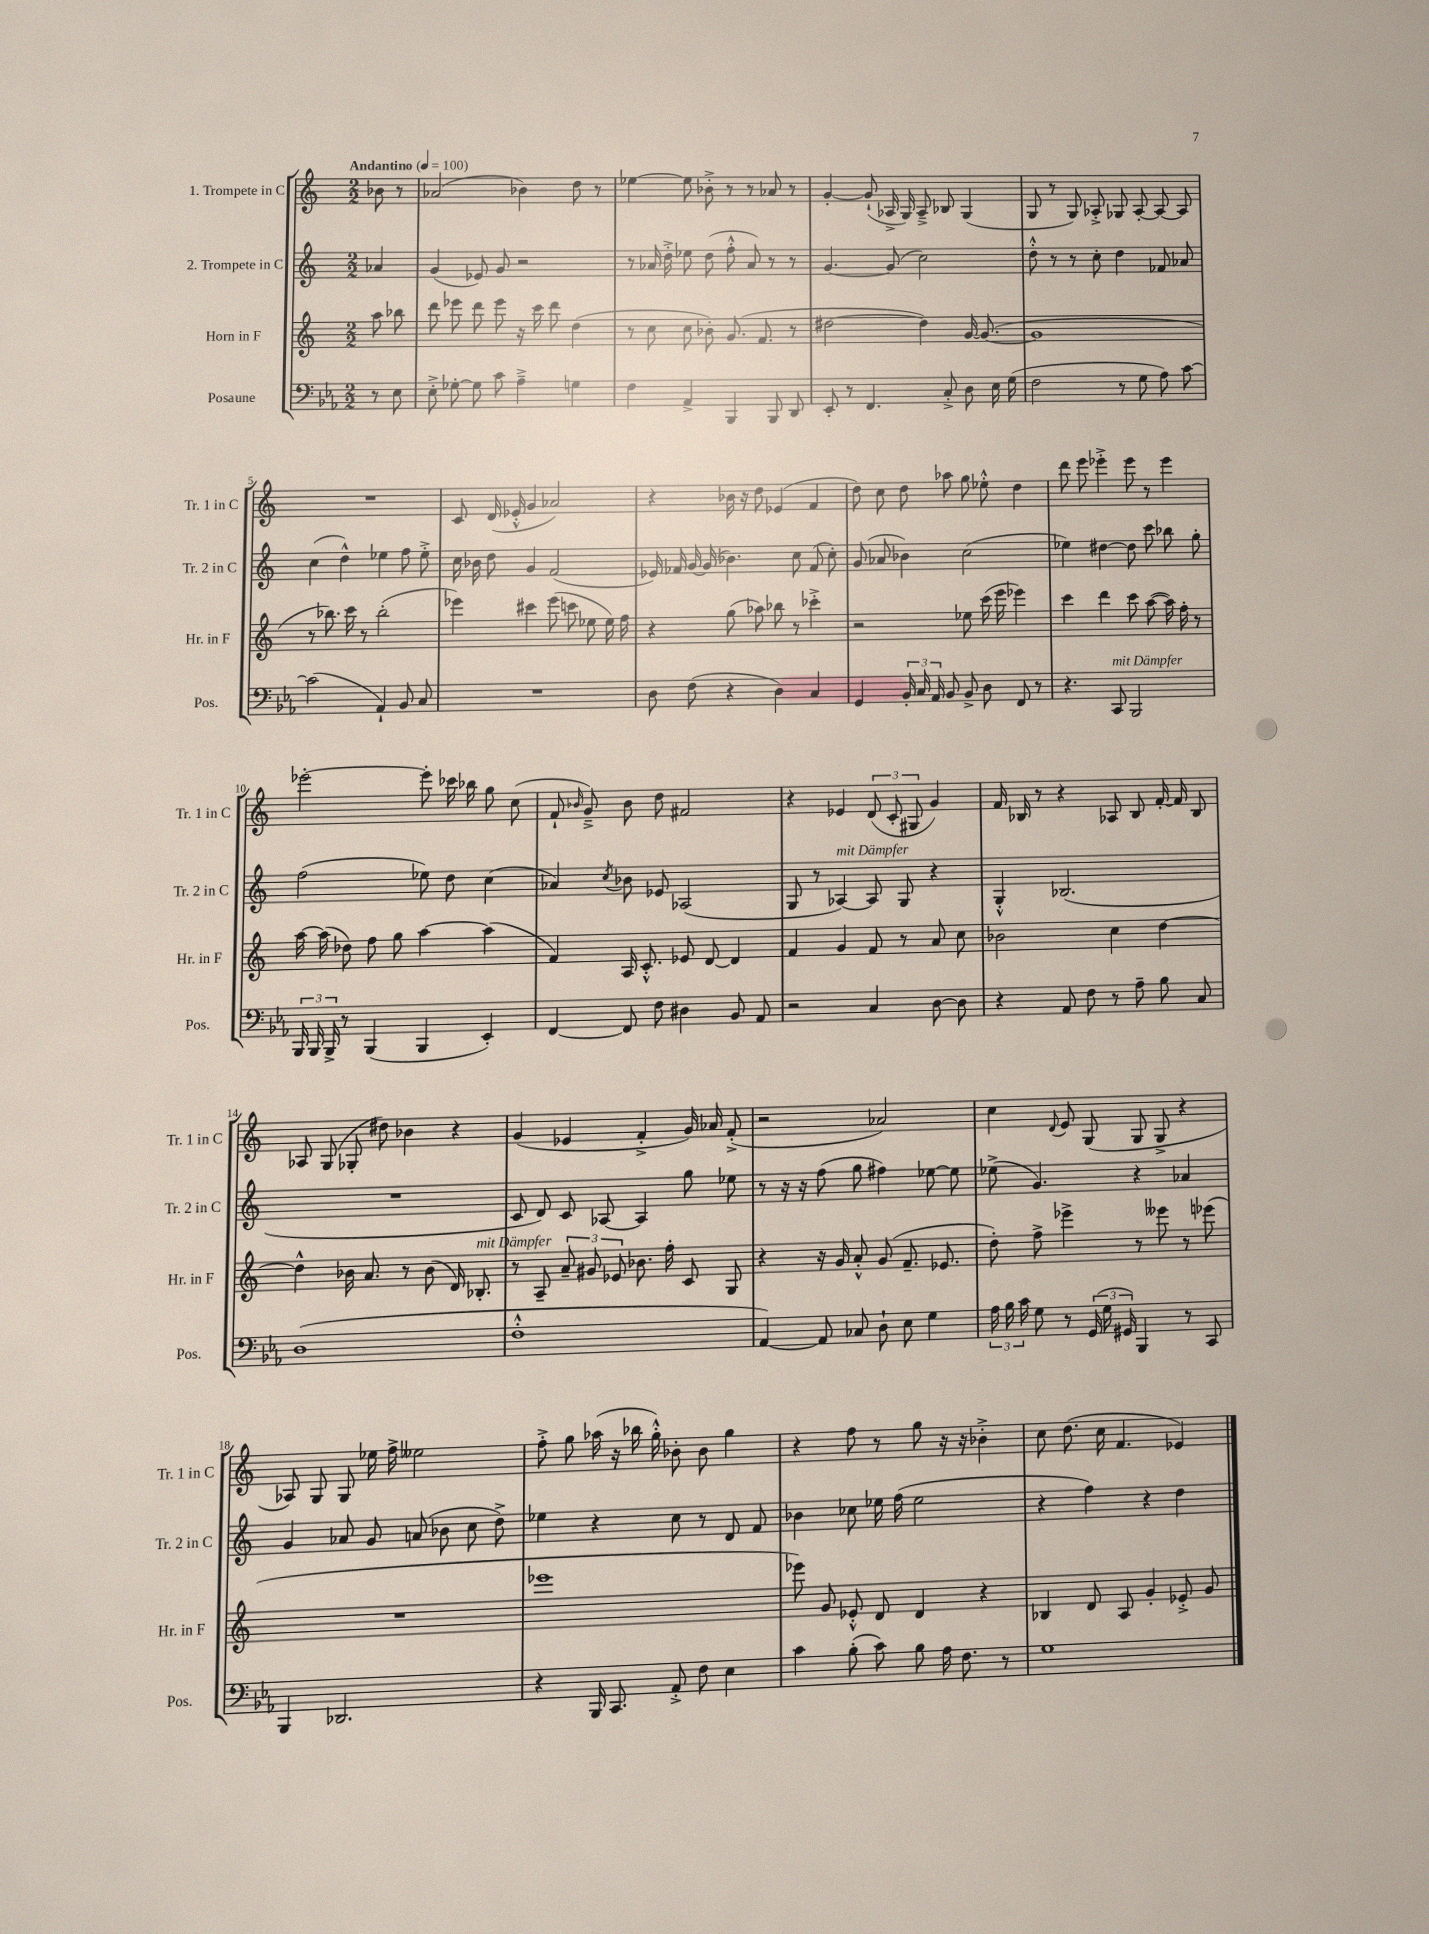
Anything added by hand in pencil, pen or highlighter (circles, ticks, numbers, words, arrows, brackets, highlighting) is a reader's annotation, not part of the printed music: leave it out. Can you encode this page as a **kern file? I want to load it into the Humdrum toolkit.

**kern	**kern	**kern	**kern
*part4	*part3	*part2	*part1
*staff4	*staff3	*staff2	*staff1
*I"Posaune	*I"Horn in F	*I"2. Trompete in C	*I"1. Trompete in C
*I'Pos.	*I'Hr. in F	*I'Tr. 2 in C	*I'Tr. 1 in C
*clefF4	*clefG2	*clefG2	*clefG2
*k[b-e-a-]	*k[]	*k[]	*k[]
*M2/2	*M2/2	*M2/2	*M2/2
*MM100	*MM100	*MM100	*MM100
=	=	=	=
!	!	!	!LO:TX:a:B:t=Andantino
8r	8aa\	4a-X/	8b-X\
8E-\	8bb-X\	.	8r
=1	=1	=1	=1
8E-'^\	8ddd\	(4g/	(2a-X/
[8G-X'\	8eee-X\	.	.
8G-\]	8ddd\	8e-X/)	.
8c\	8eee-\	8g/	.
4A-~^\	16r	2r	4b-X\)
.	16ccc\	.	.
.	8ddd\	.	.
4Gn\	(4dd\	.	8dd\
.	.	.	8r
=2	=2	=2	=2
4F\	8r	8r	[4ee-X\
.	8cc\	16a-X/	.
.	.	16dd'^\	.
4AA-^/	8cc\	8ee-X\	8ee-\]
.	8b-X'\)	(8dd\	8b-X'^\
4BBB-/	(8.g/	8ff'^^\	8r
.	.	8a-/)	8r
.	8.f/	.	.
8BBB-/	.	8r	8a-X/
8DD/	8r	8r	8r
=3	=3	=3	=3
8EE-'/	[2dd#X\	[4.g/	[4g'/
8r	.	.	.
4.FF/	.	.	(8g`/]
.	.	(8g/]	16A-X^/
.	.	.	16G/)
.	4dd#\])	2cc\)	8A-~^/
8C'^/	.	.	8B-X/
8D\	[16g/	.	(4G/
.	(8.g/_	.	.
16E-\	.	.	.
(16G\	.	.	.
=4	=4	=4	=4
2F\	1g]	8dd'^^\	8G/
.	.	8r	8r
.	.	8r	8G/)
.	.	8cc'\	8A-X'^/
8r	.	4dd\	8G-X/
8G\	.	.	[8A-'/
8A-\)	.	8f-X/	8A-/_
[8c\	.	8a-X/	8A-/]
!!LO:LB:g=z
=5	=5	=5	=5
(2c\]	8r	(4cc\	1r
.	8.bb-X\)	.	.
.	.	4dd^^\)	.
.	16ccc\	.	.
.	8r	.	.
4AA-`/)	(2bb-'\	4ee-X\	.
8BB-/	.	8ff\	.
8C/	.	8ee-'^\	.
=6	=6	=6	=6
1r	4eee-X\)	16cc\	8c/
.	.	16b-X\	.
.	.	8dd\	(16d/
.	.	.	16e-X'^^/
.	4ccc#X\	4g/	4g/
.	(8eee-\	(2f/	2a-X/)
.	8cccn\	.	.
.	8ee-X\	.	.
.	16ee-\)	.	.
.	16ff\	.	.
=7	=7	=7	=7
8D\	4r	16e-X/)	4r
.	.	16f-X/	.
(8F\	.	[16g/	.
.	.	(16g/]	.
4r	(8gg\	4.b-X\)	16b-X\
.	.	.	16r
.	8aa-X\)	.	8dd\
4D\)	8bb-X\	.	(4e-X/
.	8r	8cc\	.
4C/	4ccc-X'^\	(8f-/	4f/
.	.	8cc'\)	.
=8	=8	=8	=8
4GG/	2r	(8g/	8dd\)
.	.	8a-X/	8cc\
24BB-'/	.	4b-X\)	8dd\
24C/	.	.	.
24AA-/	.	.	.
8BB-/	.	.	8aa-X\
8BB-^/	8ee-X\	(2cc\	8gg\
8D\	(16ccc\	.	8ee-X'^^\
.	16eee\	.	.
8FF/	4eee-X\)	.	4dd\
8r	.	.	.
=9	=9	=9	=9
4.r	4ccc\	4ee-X\)	8ddd\
.	.	.	8eee\
.	4ddd\	[4dd#X\	4eee-X'^\
!LO:TX:a:i:t=mit Dämpfer	!	!	!
8CC/	.	.	.
2BBB-/	8ccc\	8dd#\]	8eee-\
.	([8aa\	8ccc\	8r
.	16aa\])	8bb-X\	4eee-\
.	16ff'\	.	.
.	8r	8gg'\	.
!!LO:LB:g=z
=10	=10	=10	=10
24BBB-/	[16aa\	(2ff\	[2eee-X'\
24BBB-/	.	.	.
.	(16aa\]	.	.
24BBB-^/	.	.	.
8r	8dd-X\)	.	.
(4BBB-/	8ff\	.	.
.	8gg\	.	.
4BBB-/	[4aa\	8ee-X\)	8eee-'\]
.	.	8dd\	16ccc-X\
.	.	.	16bb-X\
4EE-'/)	(4aa\]	(4cc\	8gg\
.	.	.	(8cc\
=11	=11	=11	=11
[4FF/	4f/)	4a-X/)	8f`/
.	.	.	16qqb-X/
.	.	.	8g~^/)
.	.	8qcc/	.
8FF/]	16A/	8b-X\	8b-\
.	8.c'^^/	.	.
8F\	.	8e-X/	8dd\
4D#X\	8e-X/	(2A-X/	2f#X/
.	[8d/	.	.
8BB-/	4d/]	.	.
8AA-/	.	.	.
=12	=12	=12	=12
2r	4f/	8G/	4r
.	.	8r	.
!	!	!LO:TX:a:i:t=mit Dämpfer	!
.	4g/	[4A-X/)	4e-X/
4C/	8f/	8A-/]	(12d/
.	.	.	12c'/
.	8r	8G/	.
.	.	.	12G#X/
[8D\	8a/	4r	4g/)
8D\]	8cc\	.	.
=13	=13	=13	=13
4r	2b-X\	4G'^^/	16f/
.	.	.	16B-X/
.	.	.	8r
8AA-/	.	(2.B-X/	4r
8F\	.	.	.
8r	4cc\	.	8A-X/
8A-~\	.	.	8B-/
8B-\	[4dd\	.	[16f'/
.	.	.	16f/]
8C/	.	.	8B-/
!!LO:LB:g=z
=14	=14	=14	=14
(1D	4dd^^\]	1r	8A-X/
.	.	.	(8G/
.	16b-X\	.	8G-X'/
.	8.a/	.	.
.	.	.	8dd#X\)
.	8r	.	4b-X\
.	(8b-\	.	.
.	16d/)	.	4r
!	!LO:TX:a:i:t=mit Dämpfer	!	!
.	8.B-X'/	.	.
=15	=15	=15	=15
1F'^^	8r	8c/	(4g/
.	8A~/	8d/)	.
.	12a~/	8c/	4e-X/
.	12g#X/	.	.
.	.	[8A-X/	.
.	12e-X/	.	.
.	8.b-X\	4A-/]	4f'^/
.	16ff'\	.	.
.	8c/	8gg\	16g/)
.	.	.	16a-X/
.	8G/	8ee-X\	(8f'^/
=16	=16	=16	=16
[4AA-/)	4r	8r	2r
.	.	16r	.
.	.	16r	.
8AA-/]	16r	(8ff\	.
.	16g/	.	.
8C-X/	8a'^^/	8gg\	.
8D`\	(8g/	4ff#X\)	2a-X/)
8E-\	8.f~/	.	.
4G\	.	[8ee-X\	.
.	8.e-X/	.	.
.	.	8ee-\]	.
=17	=17	=17	=17
24A-\	8dd'\)	(8ee-X^\	4cc\
24B-\	.	.	.
24c\	.	.	.
8G\	8ff^\	4.g/)	.
.	.	.	8qqd/
8r	4eee-X^\	.	8e/
(24GG/	.	.	(8G/
24G\	.	.	.
24GG#X/)	.	.	.
4BBB-/	8r	4r	8G/
.	8eee--X\	.	8G^/
8r	8r	4a-X/	4r
8CC/	(8eee-X\	.	.
!!LO:LB:g=z
=18	=18	=18	=18
4BBB-/	1r	4g/	8A-X/)
.	.	.	8G/
2.DD-X/	.	8a-X/	8G/
.	.	8g/	16ee-X\
.	.	.	16ff^\
.	.	(8an/	2ee--X\
.	.	8b-X\	.
.	.	8cc\	.
.	.	8dd^\)	.
=19	=19	=19	=19
4r	1eee-X	4ee-X\	8ff'^\
.	.	.	8gg\
16BBB-/	.	4r	(16aa-X\
8.CC/	.	.	16r
.	.	.	16bb-X\
.	.	.	16gg'^^\)
8AA-'^/	.	8cc\	8b-X'\
8F\	.	8r	8b-\
4E-\	.	8d/	4gg\
.	.	8f/	.
=20	=20	=20	=20
4c\	8eee-X\)	4b-X\	4r
.	8g/	.	.
(8B-'\	8e-X'^^/	8cc-X\	8ff\
8c\)	8d/	16ee-X\	8r
.	.	(16ff\	.
8B-\	4d/	2ee-\	8gg\
16A-\	.	.	16r
8.F\	.	.	16r
.	4r	.	4b-X'^\
8r	.	.	.
=21	=21	=21	=21
1G	4B-X/	4r	8cc\
.	.	.	(8.dd\
.	8d/	4ff\)	.
.	.	.	16cc\
.	8A/	.	4.f/
.	4g'/	4r	.
.	8e-X'^/	4dd\	4e-X/)
.	8g/	.	.
==	==	==	==
*-	*-	*-	*-
